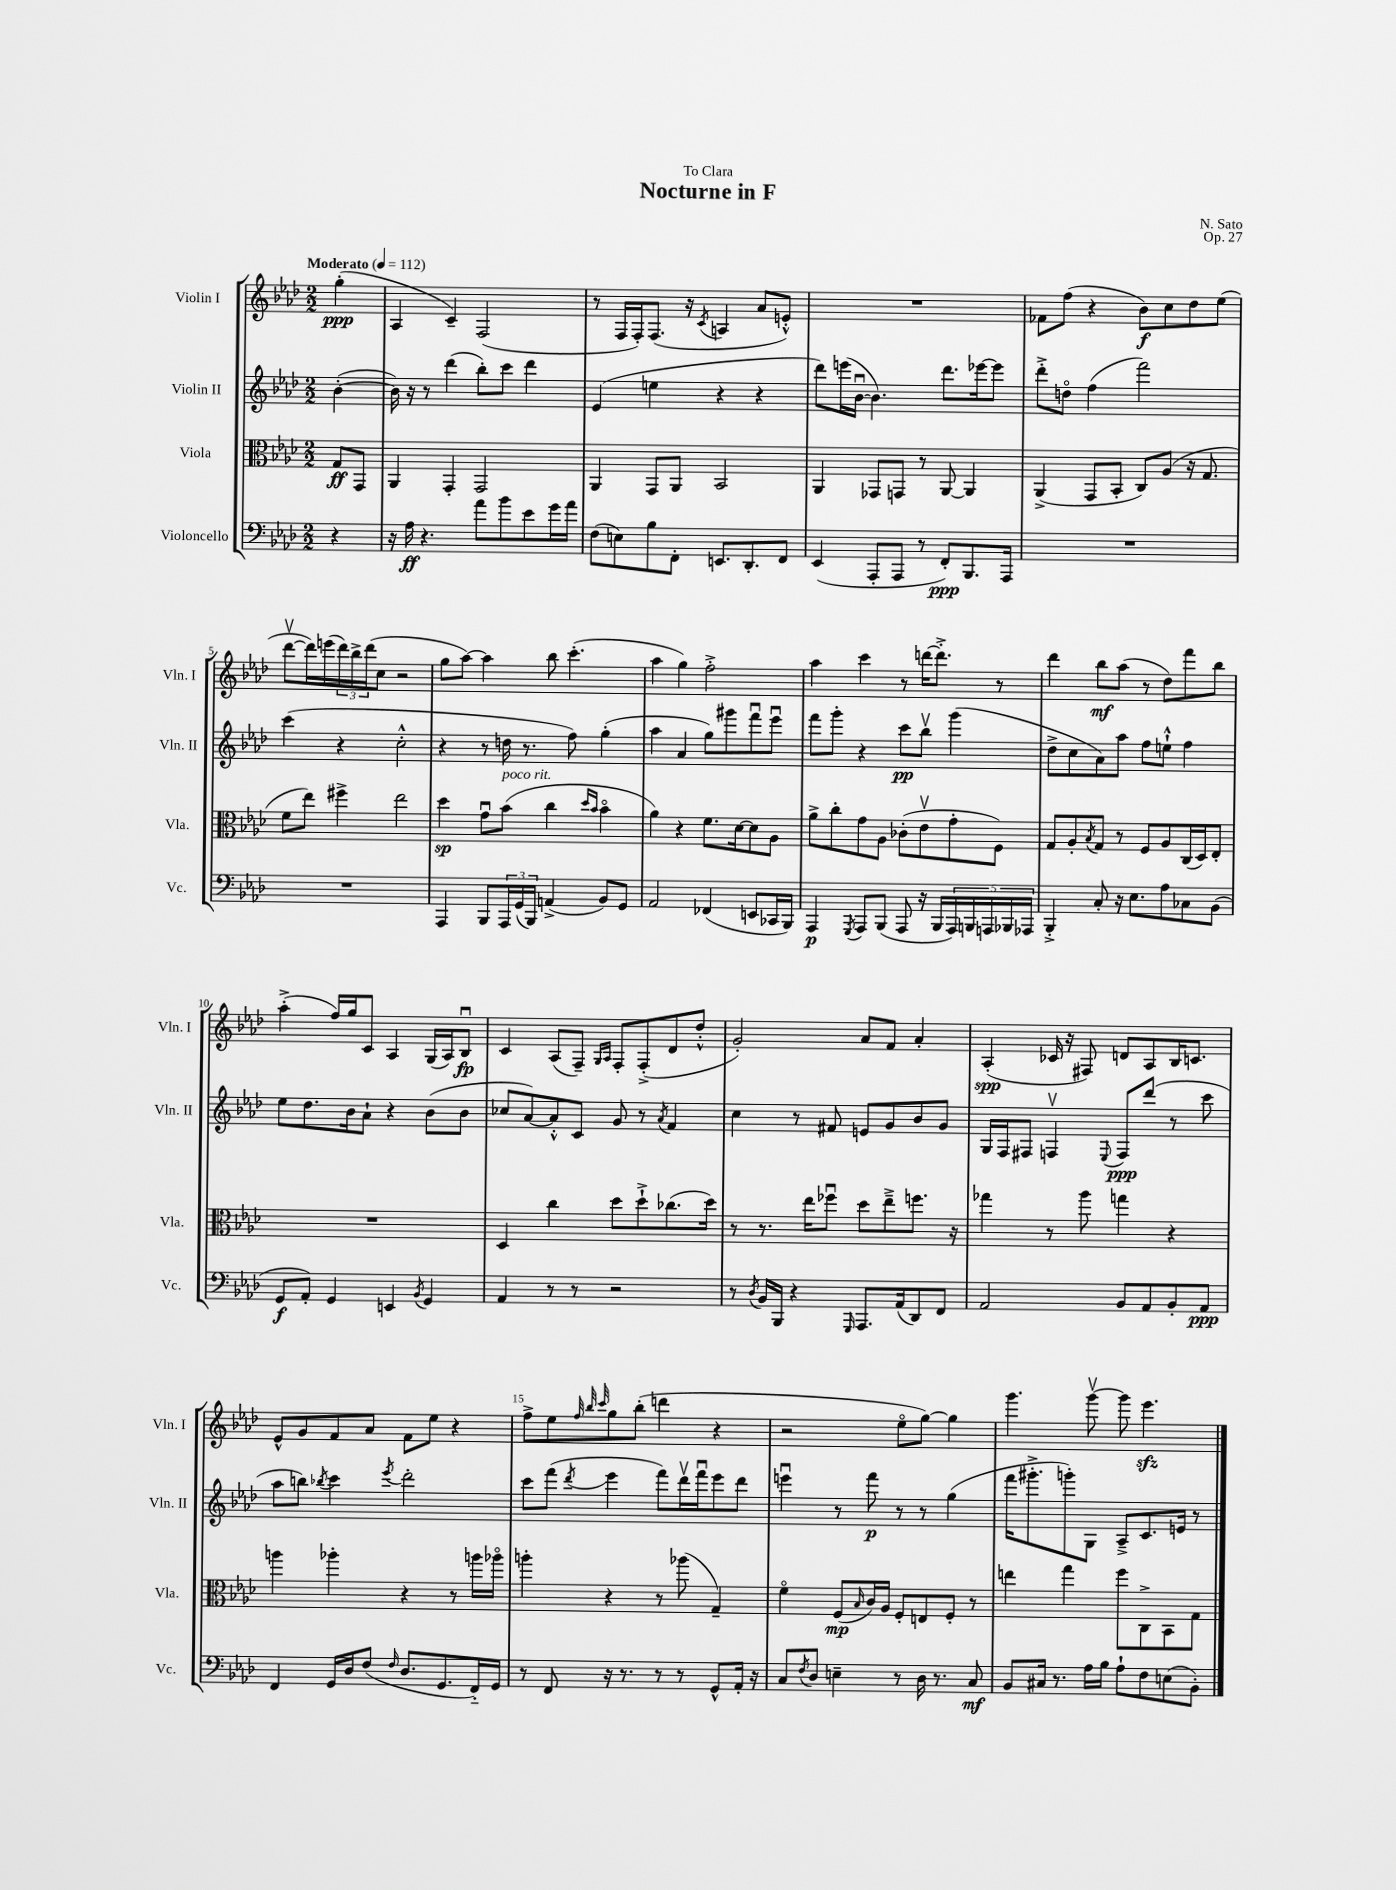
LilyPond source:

\header { title = "Nocturne in F" composer = "N. Sato" dedication = "To Clara" opus = "Op. 27" }
<<
\new StaffGroup <<
\new Staff = "s0" \with { instrumentName = "Violin I" shortInstrumentName = "Vln. I" } {
    \clef treble \key aes \major \numericTimeSignature \time 2/2 \partial 4 \tempo "Moderato" 4 = 112
    g''4-.\ppp( |
    aes4 c'4--) f2( |
    r8 f16 f16-.) f8.( r16 \acciaccatura { c'8 } a4 aes'8 e'8-.-^) |
    R1 |
    fes'8 f''8( r4 bes'8\f) c''8 des''8 ees''8( |
    des'''8~\upbow des'''16) e'''16( \tuplet 3/2 { des'''16) bes''16-> des'''16( } c''8 r2 |
    g''8 aes''8~) aes''4 bes''8 c'''4.-.( |
    aes''4 g''4) f''2-.-> |
    aes''4 c'''4 r8 d'''16~ d'''8.-.-> r8 |
    des'''4 bes''8\mf aes''8( r8 des''8) f'''8 bes''8 |
    aes''4-.->( f''16) g''16 c'8 aes4 g16( aes16) bes8\downbow\fp |
    c'4 aes8( f8--) \grace { g16 aes16 } f8-. f8-.->( des'8 des''8-.-^ |
    g'2-.) aes'8 f'8 aes'4-. |
    aes4-.\spp( ces'16 r16 fis8) d'8 aes8 bes16 c'8. |
    ees'8-^ g'8 f'8 aes'8 f'8 ees''8 r4 |
    f''8-> ees''8 \grace { f''32 bes''32 c'''32 } g''8 bes''8-.( d'''4 r4 |
    r2 ees''8\flageolet g''8~) g''4 |
    g'''4. g'''8~\upbow g'''8 ees'''4.\sfz \bar "|." |
}
\new Staff = "s1" \with { instrumentName = "Violin II" shortInstrumentName = "Vln. II" } {
    \clef treble \key aes \major \numericTimeSignature \time 2/2 \partial 4
    bes'4~-.( |
    bes'16) r16 r8 des'''4( bes''8-.) c'''8 des'''4 |
    ees'4( e''4 r4 r4 |
    des'''8) e'''16( bes'16~\downbow bes'4.) des'''8. ees'''16~ ees'''8 |
    des'''8-.-> d''8\flageolet f''4( f'''2) |
    c'''4( r4 c''2-.-^ |
    r4 r8 d''16 r8. f''8) g''4-.( |
    aes''4 aes'4 g''8) gis'''8 f'''8\downbow ees'''8\downbow |
    f'''8 g'''8-. r4 c'''8\pp bes''8\upbow g'''4( |
    des''8-> c''8 aes'8) aes''8 f''8 e''8-!-^ f''4 |
    ees''8 des''8. bes'16 aes'8-! r4 bes'8( bes'8 |
    ces''8 aes'8~) aes'8-.-^ c'8 g'8 r8 \acciaccatura { aes'8 } f'4 |
    c''4 r8 fis'8 e'8 g'8 bes'8 g'8 |
    g16 f16 fis8 f4\upbow \appoggiatura { ees8 } f8\ppp des'''8( r8 c'''8 |
    aes''8 b''8) \acciaccatura { bes''8 } c'''4 \acciaccatura { ees'''8 } des'''2-. |
    c'''8 f'''8( \acciaccatura { des'''8 } ees'''4 f'''8) des'''16\upbow f'''16\downbow ees'''8 des'''8 |
    e'''4\downbow r8 f'''8\p r8 r8 g''4( |
    f'''16 gis'''8.-.-> g'''8-.) g8 aes8---> c'8. e'16 r8 \bar "|." |
}
\new Staff = "s2" \with { instrumentName = "Viola" shortInstrumentName = "Vla." } {
    \clef alto \key aes \major \numericTimeSignature \time 2/2 \partial 4
    g8\ff g,8 |
    aes,4 g,4-. g,2 |
    aes,4 g,8 aes,8 bes,2 |
    aes,4 ges,8 g,8 r8 aes,8~ aes,4 |
    aes,4->( g,8 bes,8-. c8) aes8( r16 g8. |
    f'8 ees''8) fis''4-> ees''2 |
    des''4\sp g'8\downbow bes'8^\markup { \italic "poco rit." }( c''4 \grace { des''16 bes'16 } bes'4\flageolet |
    aes'4) r4 f'8. des'16~ des'8 aes8 |
    aes'8-> c''8-. g'8 aes8 ces'8-.( ees'8\upbow g'8-. f8) |
    g8 aes8-. \acciaccatura { bes8 } g8 r8 f8 aes8 c16( des16) ees8-. |
    R1 |
    des4 c''4 des''8 des''8-!-> ces''8.( des''16) |
    r8 r8. ees''16 fes''8\downbow des''8 ees''8---> f''8. r16 |
    ges''4 r8 aes''8 g''4 r4 |
    a''4 aes''4-. r4 r8 a''16 aes''16\flageolet |
    a''4-. r4 r8 aes''8( g4--) |
    f'4\flageolet f8\mp( \grace { bes16 } c'16) aes16 f8-. e8 f8-. r8 |
    e''4 g''4 f''8 c8-> bes,8 g8 \bar "|." |
}
\new Staff = "s3" \with { instrumentName = "Violoncello" shortInstrumentName = "Vc." } {
    \clef bass \key aes \major \numericTimeSignature \time 2/2 \partial 4
    r4 |
    r16 aes16\ff r4. aes'8 bes'8 ees'8 g'16 aes'16 |
    f8( e8) bes8 f,8-. e,8. des,8.-. f,8 |
    ees,4( aes,,8-. aes,,8 r8 f,8-.\ppp) bes,,8. aes,,16 |
    R1 |
    R1 |
    aes,,4 bes,,8 \tuplet 3/2 { aes,,16 g,16( bes,,16) } a,4->( bes,8) g,8 |
    aes,2 fes,4( e,8 ces,16 bes,,16) |
    aes,,4\p \acciaccatura { g,,8 } aes,,8 bes,,8( aes,,8 r16 bes,,16 \tuplet 5/4 { aes,,16) b,,16 a,,16 bes,,16 aes,,16 } |
    bes,,4-.-> c8-. r16 ees8. aes8 ces8 bes,8( |
    g,8\f aes,8-.) g,4 e,4 \acciaccatura { bes,8 } g,4 |
    aes,4 r8 r8 r2 |
    r8 \acciaccatura { des8 } bes,16 bes,,16 r4 \grace { g,,16 } aes,,8. aes,16( des,8) f,8 |
    aes,2 bes,8 aes,8 bes,8-. aes,8\ppp |
    f,4 g,16 des16 f8( \grace { f16 } des8. g,8. f,16-_) g,16 |
    r8 f,8 r16 r8. r8 r8 g,8-^ aes,16-. r16 |
    c8 \acciaccatura { f8 } des8 e4-- r8 des16 r8. c8\mf |
    bes,8 cis16 r8. aes16 bes16 aes8-! f8 e8( bes,8-.) \bar "|." |
}
>>
>>
\layout { \context { \Score \override BarNumber.break-visibility = ##(#f #t #t) barNumberVisibility = #(every-nth-bar-number-visible 5) } }
